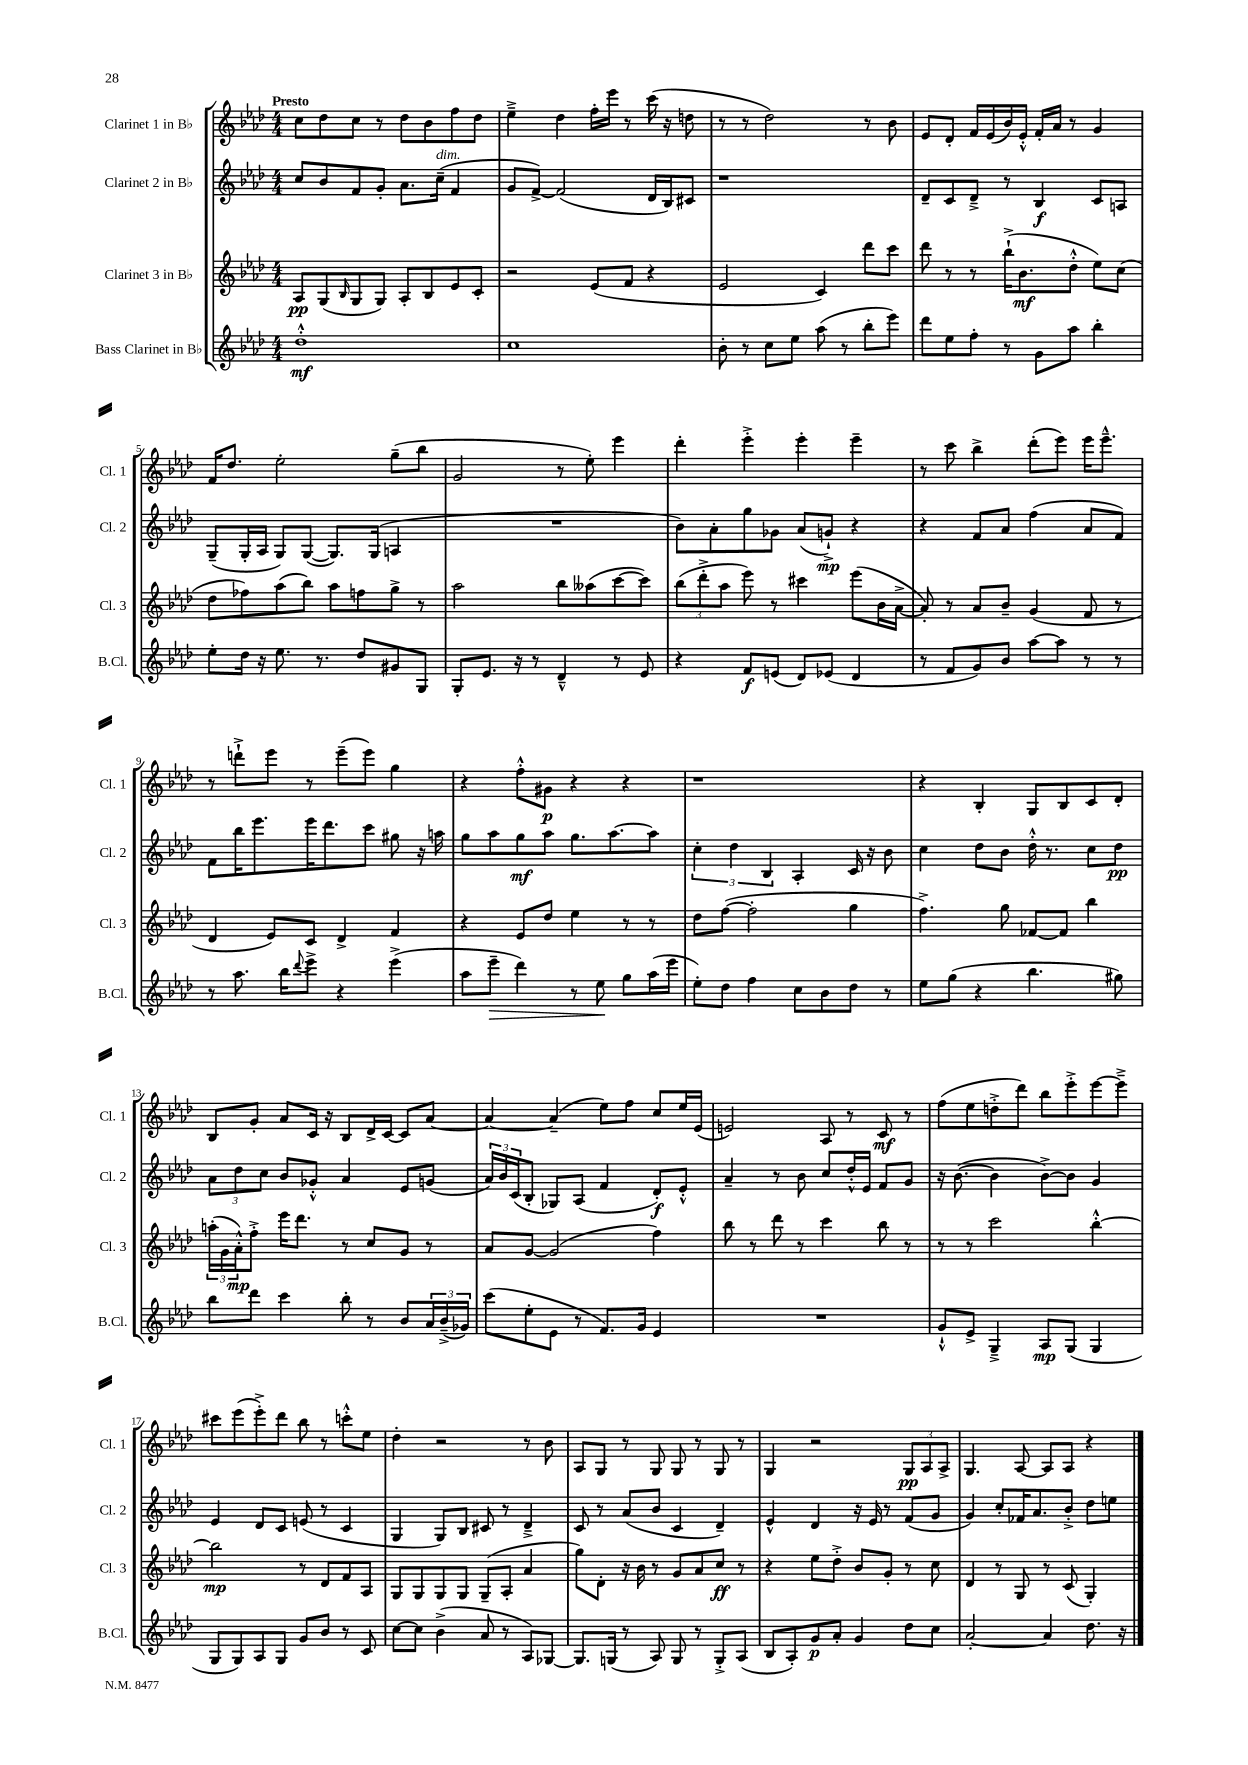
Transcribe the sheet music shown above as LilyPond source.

<<
\new StaffGroup <<
\new Staff = "s0" \with { instrumentName = "Clarinet 1 in Bb" shortInstrumentName = "Cl. 1" } {
    \clef treble \key aes \major \numericTimeSignature \time 4/4 \tempo "Presto"
    c''8 des''8 c''8 r8 des''8 bes'8 f''8 des''8 |
    ees''4---> des''4 f''16-. ees'''16 r8 c'''16( r16 d''8 |
    r8 r8 des''2) r8 bes'8 |
    ees'8 des'8-. f'16 ees'16( bes'16) ees'16-.-^ f'16-. aes'16 r8 g'4 |
    f'16 des''8. ees''2-. g''8--( bes''8 |
    g'2 r8 ees''8-.) ees'''4 |
    des'''4-. ees'''4-.-> ees'''4-. ees'''4-- |
    r8 c'''8 bes''4-> des'''8-.( ees'''8) ees'''16 ees'''8.---^ |
    r8 d'''8-!-> ees'''8 r8 ees'''8--( ees'''8) g''4 |
    r4 f''8-.-^ gis'8\p r4 r4 |
    r1 |
    r4 bes4-. g8 bes8 c'8 des'8-. |
    bes8 g'8-. aes'8 c'16 r16 bes8 des'16-> c'16~ c'8 aes'8~ |
    aes'4~ aes'4--( ees''8) f''8 c''8 ees''16 ees'16( |
    e'2) aes8 r8 c'8\mf r8 |
    f''8( ees''8 d''8-.-> des'''8) bes''8 ees'''8-.-> ees'''8~ ees'''8---> |
    cis'''8 ees'''8( ees'''8-.->) des'''8 bes''8 r8 c'''8-.-^ ees''8 |
    des''4-. r2 r8 bes'8 |
    aes8 g8 r8 g8 g8 r8 g8 r8 |
    g4 r2 \tuplet 3/2 { g8\pp aes8 aes8-> } |
    g4. aes8~ aes8 aes8 r4 \bar "|." |
}
\new Staff = "s1" \with { instrumentName = "Clarinet 2 in Bb" shortInstrumentName = "Cl. 2" } {
    \clef treble \key aes \major \numericTimeSignature \time 4/4
    c''8 bes'8 f'8 g'8-. aes'8. c''16--^\markup { \italic "dim." }( f'4 |
    g'8 f'8~->) f'2( des'16 bes16) cis'8 |
    r1 |
    des'8-- c'8 des'8---> r8 bes4\f c'8 a8 |
    g8--( g16-. aes16 g8) g8~( g8.) g16( a4 |
    R1 |
    bes'8) aes'8-. g''8 ges'8 aes'8( g'8-!->\mp) r4 |
    r4 f'8 aes'8 f''4( aes'8 f'8) |
    f'8 bes''16 ees'''8. ees'''16 des'''8. c'''8 gis''8 r16 a''16 |
    g''8 aes''8 g''8\mf aes''8 g''8. aes''8.~ aes''8 |
    \tuplet 3/2 { c''4-. des''4 bes4 } aes4-. c'16 r16 bes'8 |
    c''4 des''8 bes'8 des''16-.-^ r8. c''8 des''8\pp |
    \tuplet 3/2 { aes'8 des''8 c''8 } bes'8 ges'8-.-^ aes'4 ees'8 g'8( |
    \tuplet 3/2 { aes'16) bes'16 c'16( } bes8-. ges8) aes8( f'4 des'8-.\f) ees'8-.-^ |
    aes'4-- r8 bes'8 c''8 des''16-.-^ ees'16 f'8 g'8 |
    r16 bes'8.~( bes'4 bes'8~->) bes'8 g'4 |
    ees'4 des'8 c'8 e'8( r8 c'4 |
    g4 g8) bes8 cis'8 r8 des'4---> |
    c'8 r8 aes'8( bes'8 c'4 des'4--) |
    ees'4-^ des'4 r16 ees'16 r8 f'8( g'8 |
    g'4) c''8-. fes'16 aes'8. bes'8-.-> des''8 e''8 \bar "|." |
}
\new Staff = "s2" \with { instrumentName = "Clarinet 3 in Bb" shortInstrumentName = "Cl. 3" } {
    \clef treble \key aes \major \numericTimeSignature \time 4/4
    aes8\pp g8( \grace { bes16 } g8 g8) aes8-. bes8 ees'8 c'8-. |
    r2 ees'8( f'8 r4 |
    ees'2 c'4) des'''8 c'''8 |
    des'''8 r8 r8 bes''16-!->( bes'8.\mf des''8-.-^ ees''8) c''8( |
    des''8 fes''8) aes''8( bes''8) aes''8 f''8 g''8-> r8 |
    aes''2 bes''8 aeses''8( c'''8~ c'''8) |
    \tuplet 3/2 { bes''8( des'''8-.-> aes''8 } ees'''8) r8 cis'''4 ees'''8( bes'16 aes'16~-> |
    aes'8-.) r8 aes'8 bes'8-- g'4( f'8 r8 |
    des'4 ees'8) c'8 des'4-> f'4 |
    r4 ees'8 des''8 ees''4 r8 r8 |
    des''8 f''8~( f''2-. g''4 |
    f''4.->) g''8 fes'8~ fes'8 bes''4 |
    \tuplet 3/2 { a''16-.( g'16 aes'16-.-^\mp) } f''8-.-> ees'''16 des'''8. r8 c''8 g'8 r8 |
    aes'8 g'8~ g'2( f''4) |
    bes''8 r8 des'''8 r8 c'''4 bes''8 r8 |
    r8 r8 c'''2 bes''4~-.-^ |
    bes''2\mp r8 des'8 f'8 aes8 |
    g8 g8 g8 g8 g8--( aes8-. aes'4 |
    g''8) des'8-. r16 bes'16 r8 g'8 aes'8 c''8\ff r8 |
    r4 ees''8 des''8-.-> bes'8 g'8-. r8 c''8 |
    des'4 r8 g8 r8 c'8( g4-.) \bar "|." |
}
\new Staff = "s3" \with { instrumentName = "Bass Clarinet in Bb" shortInstrumentName = "B.Cl." } {
    \clef treble \key aes \major \numericTimeSignature \time 4/4
    des''1-.-^\mf |
    c''1 |
    bes'8-. r8 c''8 ees''8 aes''8( r8 bes''8-. ees'''8) |
    des'''8 ees''8 f''8-. r8 g'8 aes''8 bes''4-. |
    ees''8-. des''16 r16 ees''8. r8. des''8 gis'8 g8 |
    g8-. ees'8. r16 r8 des'4---^ r8 ees'8 |
    r4 f'8\f e'8( des'8) ees'8( des'4 |
    r8 f'8 g'8) bes'8 aes''8~ aes''8 r8 r8 |
    r8 aes''8. bes''16 \appoggiatura { des'''8 } ees'''8-> r4 ees'''4->( |
    aes''8 ees'''8--\> des'''4) r8 ees''8\! g''8 aes''16( ees'''16 |
    ees''8-.) des''8 f''4 c''8 bes'8 des''8 r8 |
    ees''8 g''8( r4 bes''4. gis''8) |
    bes''8 des'''8 c'''4 bes''8-. r8 bes'8 \tuplet 3/2 { aes'16 bes'16--->( ges'16) } |
    c'''8( ees''8-. ees'8 r8 f'8.) g'16 ees'4 |
    R1 |
    g'8-!-^ ees'8-> g4---> aes8\mp g8( g4 |
    g8 g8) aes8 g8 g'8 bes'8 r8 c'8 |
    c''8~ c''8 bes'4->( aes'8 r8 aes8) ges8~ |
    ges8. g16( r8 aes8) g8 r8 g8-.-> aes8( |
    bes8 aes8-.) g'8\p aes'8-. g'4 des''8 c''8 |
    aes'2~-. aes'4 des''8. r16 \bar "|." |
}
>>
>>
